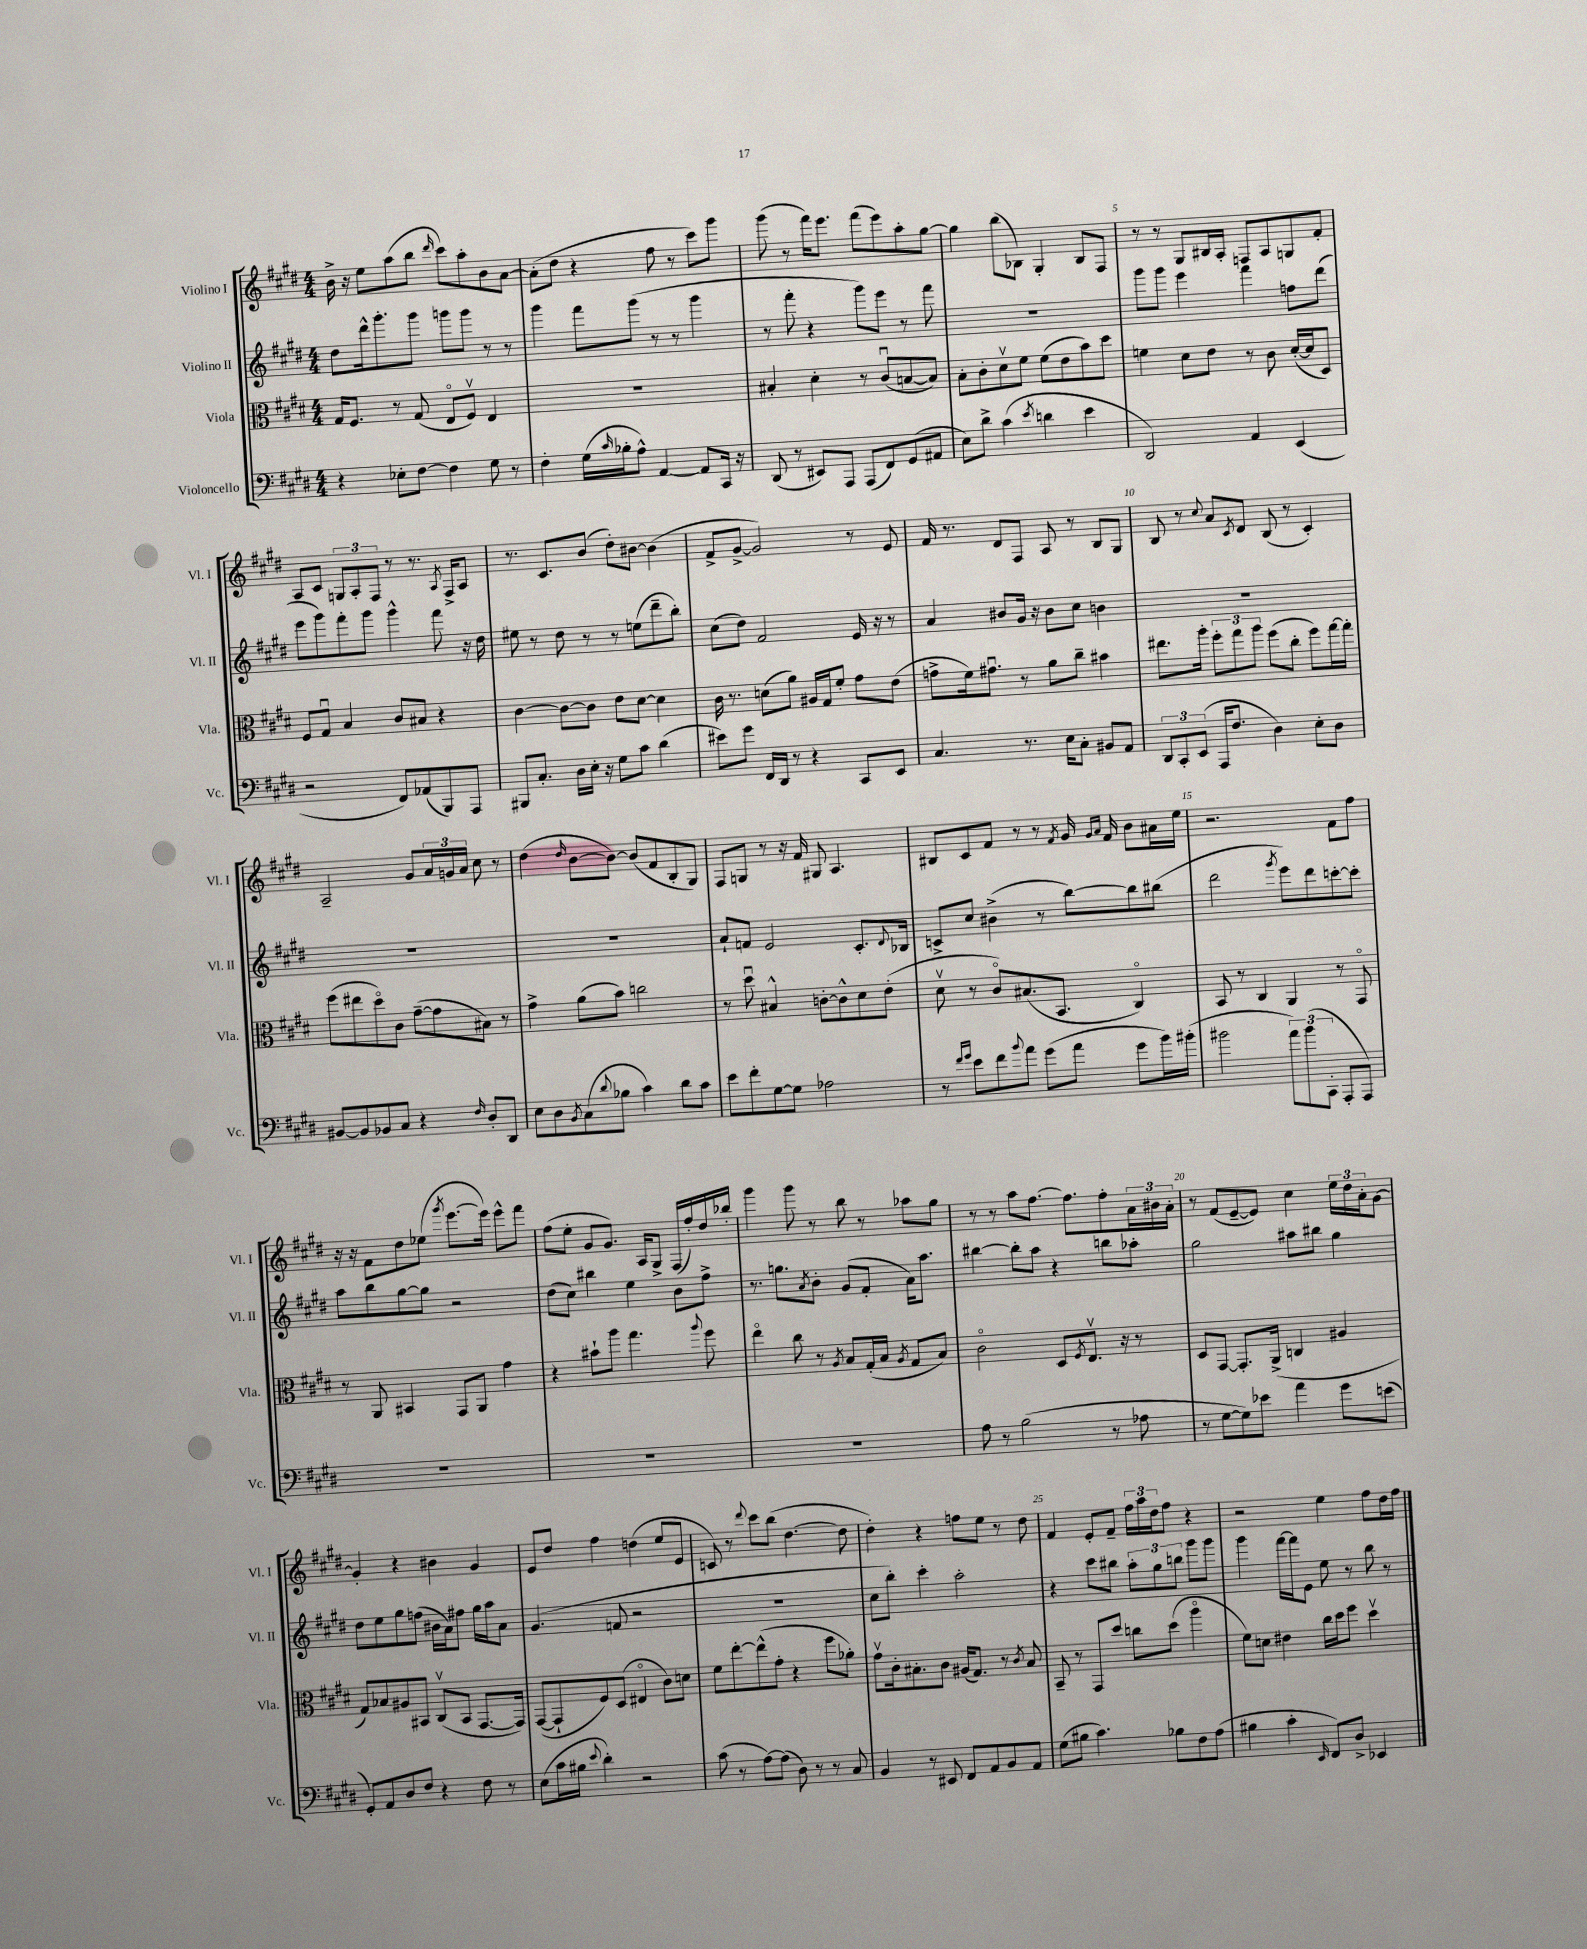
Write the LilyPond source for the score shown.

<<
\new StaffGroup <<
\new Staff = "s0" \with { instrumentName = "Violino I" shortInstrumentName = "Vl. I" } {
    \clef treble \key e \major \numericTimeSignature \time 4/4
    b'16-> r16 e''8 a''8( b''8 \grace { dis'''16 } cis'''8) a''8-. b'8 a'8~ |
    a'8-.( dis''8 r4 fis''8 r8 cis'''8) gis'''8 |
    gis'''8( r8 fis'''16) e'''8. fis'''8( e'''8) a''8-. gis''8~ |
    gis''4 b''8( bes8) gis4-. bes8 fis8 |
    r8 r8 gis8 bis16 a16-. f8 a8 g8 fis'8-. |
    a8 cis'8 \tuplet 3/2 { g8 a8-. fis8 } r8 r8. \acciaccatura { a8 } fis16-> a8 |
    r8. cis'8. b'8( dis''8-.) bis'8~ bis'4( |
    fis'8-> gis'8~-> gis'2) r8 e'8 |
    fis'16 r8. dis'8 fis8 a8 r8 b8 gis8 |
    b8 r8 \appoggiatura { cis''8 } a'8 \acciaccatura { cis'8 } dis'8 b8( r8 cis'4-.) |
    a2-- gis'8 \tuplet 3/2 { a'16 g'16 a'16 } cis''8 r8 |
    dis''4( \grace { dis''16 } b'8~ b'8~) b'8( fis'8 b8-. gis8) |
    fis8 g8 r8 r16 fis'16 gis8 a4. |
    bis8 cis'8 fis'8 r8 r8 \acciaccatura { fis'8 } gis'16 \grace { gis'16 a'16 } fis'16 b'8 ais'16 e''16 |
    r2. fis'8 fis''8 |
    r16 r16 fis'8 dis''8 ees''8( \acciaccatura { gis'''8 } e'''8.~ e'''16) e'''8-^ fis'''8 |
    fis''8( e''8-. gis'8 gis'8.) a16 gis8-> fis16( fis''16-.) dis''16 bes''16-. |
    gis'''4 gis'''8 r8 b''8 r8 aes''8 gis''8 |
    r8 r8 a''8 fis''8.~ fis''8. fis''8-. \tuplet 3/2 { a'16 bis'16 a'16-. } |
    r8 fis'8( e'8~-- e'8) cis''4 \tuplet 3/2 { e''16 dis''16 a'16-. } gis'8~ |
    gis'4-. r4 bis'4 gis'4 |
    e'8 dis''8 fis''4 d''4( e''8 e'8 |
    c'8) r8 \appoggiatura { dis'''8 } cis'''8 b''8( dis''4.~ dis''8 |
    dis''4-.) r4 f''8 e''8 r8 dis''8 |
    fis'4 e'8-. fis'8-- \tuplet 3/2 { fis''16 a''16 dis''16 } fis''8 r4 |
    r2 e''4 fis''8 dis''16 fis''16 \bar "|." |
}
\new Staff = "s1" \with { instrumentName = "Violino II" shortInstrumentName = "Vl. II" } {
    \clef treble \key e \major \numericTimeSignature \time 4/4
    dis''8 dis'''16-^ gis'''8.-. gis'''8 g'''8 g'''8 r8 r8 |
    gis'''4 fis'''8 gis'''8( r8 r8 gis'''4 |
    r8 fis'''8-. r4 gis'''8) e'''8 r8 fis'''8 |
    R1 |
    gis'''8 gis'''8 e'''4 fis'''4 f''8 dis'''8( |
    e'''8 gis'''8) fis'''8-. gis'''8 gis'''4-^ fis'''8 r16 dis''16 |
    eis''8 r8 dis''8 r8 r8 e''8( dis'''8-- b''8-.) |
    cis''8( dis''8) fis'2 e'16 r16 r8 |
    a'4 bis'8 gis'16 r16 bis'8 cis''8 b'4 |
    R1 |
    R1 |
    R1 |
    a'8-! f'8 e'2 cis'8.-. \appoggiatura { dis'8 } bes16 |
    c'8-> cis''8 bis'4->( r8 b''8~) b''8 bis''8( |
    dis'''2 \acciaccatura { gis'''8 } e'''8) dis'''8 c'''8~-. c'''8-. |
    a''8 b''8 gis''8~ gis''8 r2 |
    dis''8( cis''8) bis''4 e''4 b'8 fis''8-> |
    r8. g''8. \acciaccatura { a'8 } b'8-. gis'8( fis'8-. a'16) a''8. |
    bis''4~ bis''8-. a''8 r4 b''8 aes''8-. |
    gis''2 ais''8 bis''8 gis''4 |
    dis''8 e''8 gis''8 f''8( bis'16 a'16) fis''8 gis''16 a''16 a'8 |
    gis'4.( f'8 r2 |
    R1 |
    cis''8 b''8-.) cis'''4-. a''2-. |
    r4 cis'''8 bis''8 \tuplet 3/2 { a''8-. gis''8 b''8 } gis'''8 gis'''8 |
    gis'''4 fis'''16~ fis'''16 e'8 e''8 r8 b''8 r8 \bar "|." |
}
\new Staff = "s2" \with { instrumentName = "Viola" shortInstrumentName = "Vla." } {
    \clef alto \key e \major \numericTimeSignature \time 4/4
    gis16 fis8. r8 gis8( e8\flageolet fis8\upbow) e4 |
    R1 |
    bis4-. dis'4-. r8 cis'8\downbow( b8~ b8) |
    b8-. cis'8-. dis'8\upbow fis'8 fis'8( e'8 b'8) dis''8 |
    f'4 dis'8 e'8 r8 cis'8 dis'16~-.( dis'16 dis8) |
    fis8 gis8\downbow b4 cis'8 bis8 r4 |
    cis'4~ cis'8~ cis'8 e'8 dis'8~ dis'4 |
    cis'16 r8. d'8( a'8) ais16 gis16 fis'8-. gis'8 e'8( |
    g'8-> fis'16) gis'8.\downbow r8 a'8 cis''8-- bis'4 |
    eis''8. a''16-. \tuplet 3/2 { fis''8-. gis''8 a''8 } fis''8( cis''8-. fis''8) gis''16~ gis''16-. |
    fis''8( eis''8 dis''8\flageolet) cis'8 gis'8~--( gis'8 bis8) r8 |
    gis'4-> a'8( b'8) c''2 |
    r8 dis''8\downbow bis4-^ c'8~-. c'8-^ dis'8 e'8-.( |
    dis'8\upbow r8 cis'8\flageolet) bis8.( b,8. cis4\flageolet) |
    b,8 r8 cis4 a,4 r8 gis,8\flageolet |
    r8 a,8 bis,4 gis,8 a,8 gis'4 |
    r4 bis'8-! a''8 gis''4. \appoggiatura { a''8 } fis''8 |
    e''4\flageolet cis''8 r8 \acciaccatura { a8 } b8 gis16-.( b16 \acciaccatura { a8 } gis8 b8) |
    cis'2\flageolet dis8 \acciaccatura { fis8 } e8.\upbow r16 r8 |
    dis8 gis,8~ gis,8.-. a,16->( c4 ais4 |
    gis8) bes8 ais8 bis,8 cis8\upbow( bis,8 gis,8.~ gis,16) |
    gis,8~( gis,8-! fis8) dis8( eis4\flageolet cis'8) d'8 |
    fis'8 e''8~-. e''8-^( gis'8-. r4 fis''8 aes'8-.) |
    gis'8\upbow cis'16-. bis8.-. cis'8 ais16( gis8.) r8 \acciaccatura { cis'8 } bis8 |
    b,8-- r8 gis,8 dis''8 c''8 dis''8( a''4\flageolet |
    fis'8) d'8 eis'4 cis''16 dis''16 fis''8 dis''4\upbow \bar "|." |
}
\new Staff = "s3" \with { instrumentName = "Violoncello" shortInstrumentName = "Vc." } {
    \clef bass \key e \major \numericTimeSignature \time 4/4
    r4 ees8-. fis8~ fis4 gis8 r8 |
    fis4-. gis16( \grace { cis'16 } bes16-. a8-^) a,4~ a,8 cis,16 r16 |
    dis,8( r8 eis,8) a,,8 a,,8( fis,8) gis,8( ais,8 |
    e8) dis'8-> cis'4( \acciaccatura { e'8 } d'4 e'4 |
    dis,2) a,4 e,4( |
    r2 fis,8) aes,8( b,,8) a,,8 |
    bis,,8 cis8.-. dis16 e16-. r16 gis8 cis'8 dis'4( |
    eis'8) gis'8 fis,16 dis,16 r8 r4 cis,8 e,8 |
    cis4. r8. e16 cis8-. bis,8 a,8 |
    \tuplet 3/2 { dis,8 cis,8-. e,8( } a,,16 fis8. dis4) e8-. dis8 |
    bis,8~ bis,8 bes,8 cis8 r4 \grace { fis16 } dis8-. dis,8 |
    e8 dis8 \acciaccatura { b,8 } cis8( \appoggiatura { dis'8 } bes8 cis'4) dis'8 cis'8 |
    e'8 fis'8-. gis8~ gis8 aes2 |
    r8 \grace { fis'16 gis'16 } e'8 fis'8 \appoggiatura { b'8 } a'8 gis'8( a'8 gis'8 b'16) bis'16-.( |
    bis'2 \tuplet 3/2 { a'8) bis'8( cis,8-. } a,,8-. a,,8) |
    R1 |
    R1 |
    R1 |
    a8 r8 b2( r8 aes8 |
    r8 gis8~ gis8) ees'8 a'4 gis'8 e'8( |
    gis,8-.) a,8 dis8 fis8 r4 fis8 r8 |
    e8( cis'16 bis16 \appoggiatura { e'8 } dis'4-.) r2 |
    cis'8( r8 a8~) a8( dis8) r8 r8 cis8 |
    b,4 r8 eis,8 fis,8 a,8 b,8 a,8 |
    gis8( bis8 cis'4.) bes8 fis8 a8( |
    bis4 cis'4-. \grace { e,16 } fis,8) dis8-> ees,4 \bar "|." |
}
>>
>>
\layout { \context { \Score \override BarNumber.break-visibility = ##(#f #t #t) barNumberVisibility = #(every-nth-bar-number-visible 5) } }
